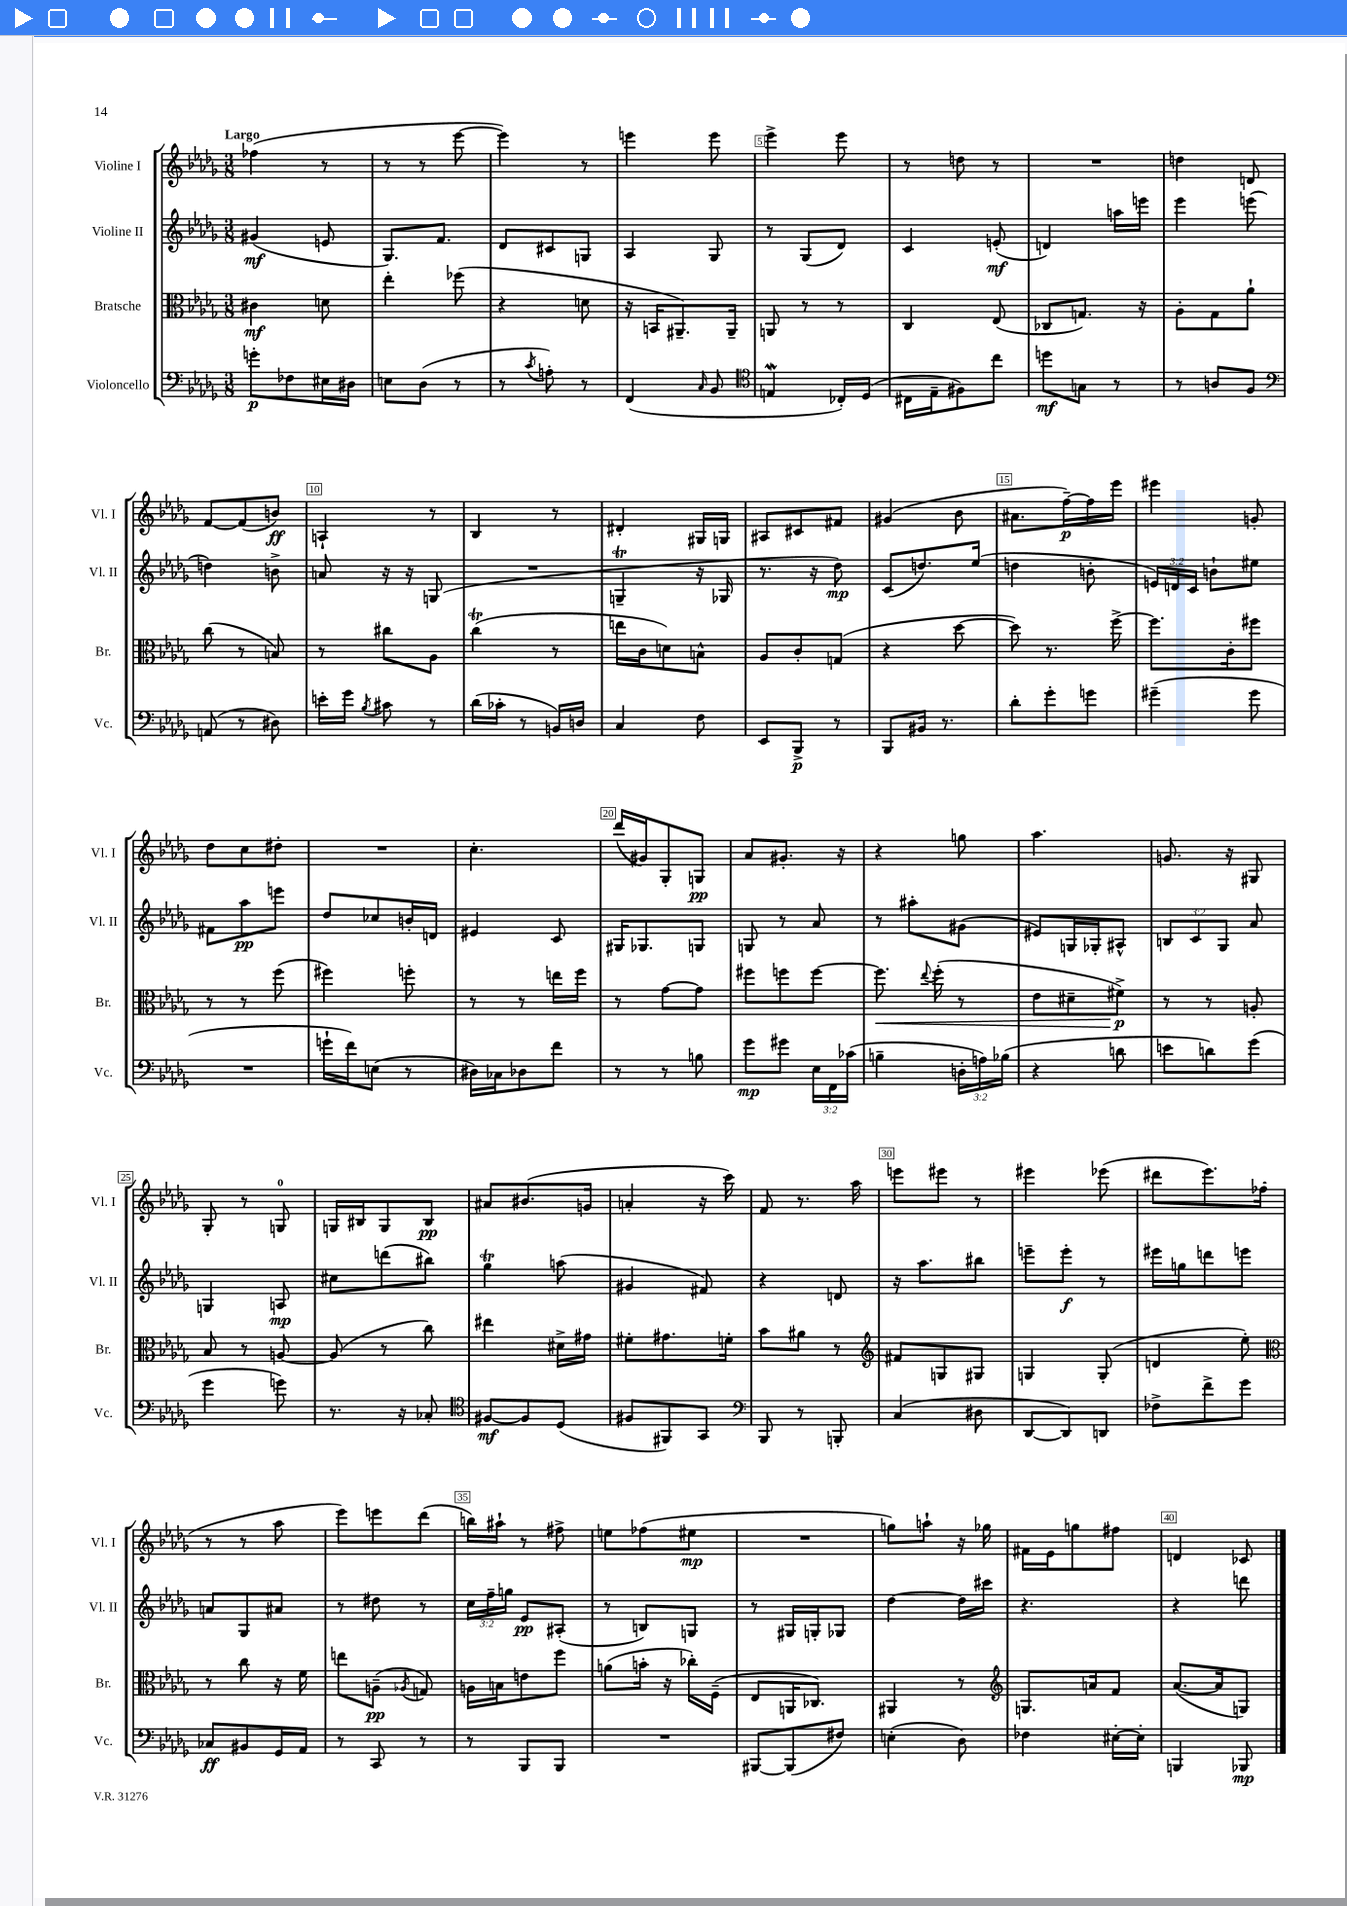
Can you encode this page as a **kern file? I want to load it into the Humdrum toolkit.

**kern	**kern	**kern	**kern
*staff4	*staff3	*staff2	*staff1
*clefF4	*clefC3	*clefG2	*clefG2
*k[b-e-a-d-g-]	*k[b-e-a-d-g-]	*k[b-e-a-d-g-]	*k[b-e-a-d-g-]
*M3/8	*M3/8	*M3/8	*M3/8
8g'\L	4c#\	(4g#/	(4ff-\
8F-\	.	.	.
16E#\L	8d\	8e/	8r
16D#\JJ	.	.	.
=	=	=	=
8E\L	4ee-'\	8.G-/L)	8r
(8D-\J	.	.	8r
.	.	8.f/J	.
8r	(8ff-\	.	[8eee-\
=	=	=	=
8r	4r	8d-/L	4eee-\])
8qc/	.	.	.
8A'\)	.	8c#/	.
8r	8d\	8G/J	8r
=	=	=	=
(4FF/	16r	4A-/	4eee\
.	16BB/LK	.	.
.	8.AA#~/)	.	.
16qqC/	.	.	.
8BB-/	.	8G-/	8eee\
.	16AA#~/Jk	.	.
=	=	=	=
*clefC4	*	*	*
4E/	8AA/	8r	4eee-^\
.	8r	(8G-/L	.
16C-'/LL)	8r	8d-/J)	8eee-\
(16D-/JJ	.	.	.
=	=	=	=
16C#\LL	4C/	4c/	8r
16E-~\J	.	.	.
8F#\)	.	.	8dd\
8cc\J	(8E-/	(8e'/	8r
=	=	=	=
8dd\L	8C-/L	4d/)	4.r
8G\J	8.G/J)	.	.
8r	.	16aa\LL	.
.	16r	16eee\JJ	.
=	=	=	=
8r	8A-'\L	4eee-\	4dd\
8A/L	8G-\	.	.
8F/J	8a-`\J	(8eee\	8d/
=	=	=	=
*clefF4	*	*	*
(8AA/	(8cc\	4dd\)	[8f/L
8r	8r	.	(8f/]
8D#\)	8B/)	8b^\	8b/J)
=	=	=	=
16e'\LL	8r	8a/	4A`/
16g-\JJ	.	.	.
8qB-/	.	.	.
8c#\	8cc#\L	16r	.
.	.	16r	.
8r	8A-\J	(8G/	8r
=	=	=	=
(16d-\LL	(4cc\	4.r	4B-/
16c-'\JJ	.	.	.
8r	.	.	.
16BB/LL)	8r	.	8r
16D/JJ	.	.	.
=	=	=	=
4C/	16ee\LL	4G~/	4d#'/
.	16c\J	.	.
.	8d\)	.	.
8F\	8B^^\J	16r	16G#/LL
.	.	16G-/	16G/JJ
=	=	=	=
8EE-/L	8A-/L	8.r	8A#/L
8BBB-^/J	8c'/	.	8c#/
.	.	16r	.
8r	(8G/J	8dd-\)	8f#/J
=	=	=	=
8BBB-/L	4r	(8c/L	(4g#/
16BB#/Jk	.	8.dd/)	.
8.r	.	.	.
.	[8dd-\	.	8b-\
.	.	(16ee-/Jk	.
=	=	=	=
8d-'\L	8dd-\])	4dd\	8.a#\L
8g-'\	8.r	.	.
.	.	.	[16ff~\L)
8g\J	.	8b'\	16ff\]
.	[16ff^\	.	16eee-\JJ
=	=	=	=
(4g#~\	8.ff\]L	24e/LL)	4eee#\
.	.	24d/	.
.	.	24c/JJ	.
.	.	8b`\L	.
.	16c'\k	.	.
8g#\	8ff#\J	8ee#\J	8g'/
=	=	=	=
4.r	8r	8f#\L	8dd-\L
.	8r	8aa-\	8cc\
.	(8ff\	8eee\J	8dd#'\J
=	=	=	=
16g`\LL	4ff#\)	8dd-/L	4.r
16f\J)	.	.	.
(8E\J	.	8cc-/	.
8r	8ff'\	16b'/L	.
.	.	16d/JJ	.
=	=	=	=
16D#\LL)	8r	4e#/	4.cc'\
16C-\J	.	.	.
8D-\	8r	.	.
8f\J	16ee\LL	8c/	.
.	16ff\JJ	.	.
=	=	=	=
8r	8r	16G#/LK	(16ddd-/LL
.	.	8.G-/	16g#/J)
8r	[8g-\L	.	8G-'/
8B\	8g-\]J	8G/J	8G/J
=	=	=	=
8g-\L	8ff#\L	8G/	8a-/L
8g#\J	8ff\	8r	8.g#'/J
24E-\LL	[8ff\J	8a-/	.
24FF\	.	.	.
.	.	.	16r
(24c-\JJ	.	.	.
=	=	=	=
4B~\	8.ff\]	8r	4r
.	.	8aa#'\L	.
.	8qqee-/	.	.
.	(16ff'\	.	.
24D'\LL	8r	(8g#\J	8gg\
24A\)	.	.	.
(24B-\JJ	.	.	.
=	=	=	=
4r	8e-\L	8e#/L)	4.aa-\
.	8d#~\	16G/L	.
.	.	16G-'/J	.
8d\	8f#^\J)	8A#^^/J	.
=	=	=	=
8e\L	8r	12B/L	8.g/
.	.	12c/	.
8d\)	8r	.	.
.	.	12G-/J	.
.	.	.	16r
(8g-\J	8A'/	8a-/	8G#/
=	=	=	=
4g-\	8B-/	4G/	8G-'/
.	8r	.	8r
8g\)	[8A/	8A/	8G/
=	=	=	=
8.r	(8A/]	8cc#\L	16G/LL
.	.	.	16B#/J
.	8r	(8ddd\	8G/
16r	.	.	.
8C-'/	8cc\)	8bb#\J)	8B#/J
=	=	=	=
*clefC4	*	*	*
[8F#/L	4ee#\	4gg-\	8a#/L
8F#/]	.	.	(8.b#/
(8D-/J	16d#^\LL	(8aa\	.
.	16g#\JJ	.	16g/Jk
=	=	=	=
8F#/L	8f#'\L	4g#/	4a'/
8FF#/)	8.g#\	.	.
8GG-/J	.	8f#/)	16r
.	16f'\Jk	.	16ccc\)
=	=	=	=
*clefF4	*	*	*
8BBB-/	8b-\L	4r	8f/
8r	8a#\J	.	8.r
8BBB'/	8r	8d/	.
.	.	.	16aa-\
=	=	=	=
*	*clefG2	*	*
(4C/	8f#/L	16r	8eee\L
.	.	8.aa-\L	.
.	8G/	.	8eee#\J
8D#\	8G#/J	8bb#\J	8r
=	=	=	=
[8DD-/L	4G/	8eee~\L	4eee#\
8DD-/])	.	8eee'\J	.
8DD/J	(8G'/	8r	(8eee-\
=	=	=	=
8F-^\L	4d/	16eee#\LL	8ddd#\L
.	.	16gg\J	.
8f^\	.	8ddd\	8.eee-\)
8g-\J	8ee-'\)	8eee\J	.
.	.	.	(16ff-\Jk
=	=	=	=
*	*clefC3	*	*
8C-/L	8r	8a/L	8r
8BB#/	8cc\	8G-/	8r
16GG-/L	16r	8a#/J	8aa-\
16AA-/JJ	16f\	.	.
=	=	=	=
8r	8ee\L	8r	8eee-\L)
8CC/	(8A~\J	8dd#\	8eee\
.	8qA-/	.	.
8r	8G/)	8r	(8ddd-\J
=	=	=	=
8r	16A\LL	24cc\LL	16bb\LL)
.	.	24ff~\	.
.	16B\J	.	16aa#`\JJ
.	.	24gg\JJ	.
8BBB-/L	8e\	8e-/L	8r
8BBB-/J	8ff\J	(8A#'/J	8ff#^\
=	=	=	=
4.r	(8a\L	8r	8ee\L
.	16b'\Jk	8B/L)	(8ff-\
.	16r	.	.
.	16cc-'\LL)	8G/J	8ee#\J
.	(16F~\JJ	.	.
=	=	=	=
[8BBB#/L	8E-/L	8r	4.r
(8BBB#/]	16AA/K	16G#/LL	.
.	8.C-/J)	16G'/J	.
8F#/J)	.	8G-/J	.
=	=	=	=
(4E'\	4AA#/	[4dd-\	8gg\L)
.	.	.	8aa`\J
8D-\)	8r	16dd-\]LL	16r
.	.	16ccc#\JJ	16gg-\
=	=	=	=
*	*clefG2	*	*
4F-\	8.G/L	4.r	16f#\LL
.	.	.	16e-\J
.	.	.	8gg\
.	16a/k	.	.
[16E#'\LL	8f/J	.	8ff#\J
16E#'\]JJ	.	.	.
=	=	=	=
4BBB/	([8.a-/L	4r	4d/
.	16a-/]k	.	.
8BBB-/	8G/J)	8ddd\	8c-/
==	==	==	==
*-	*-	*-	*-
